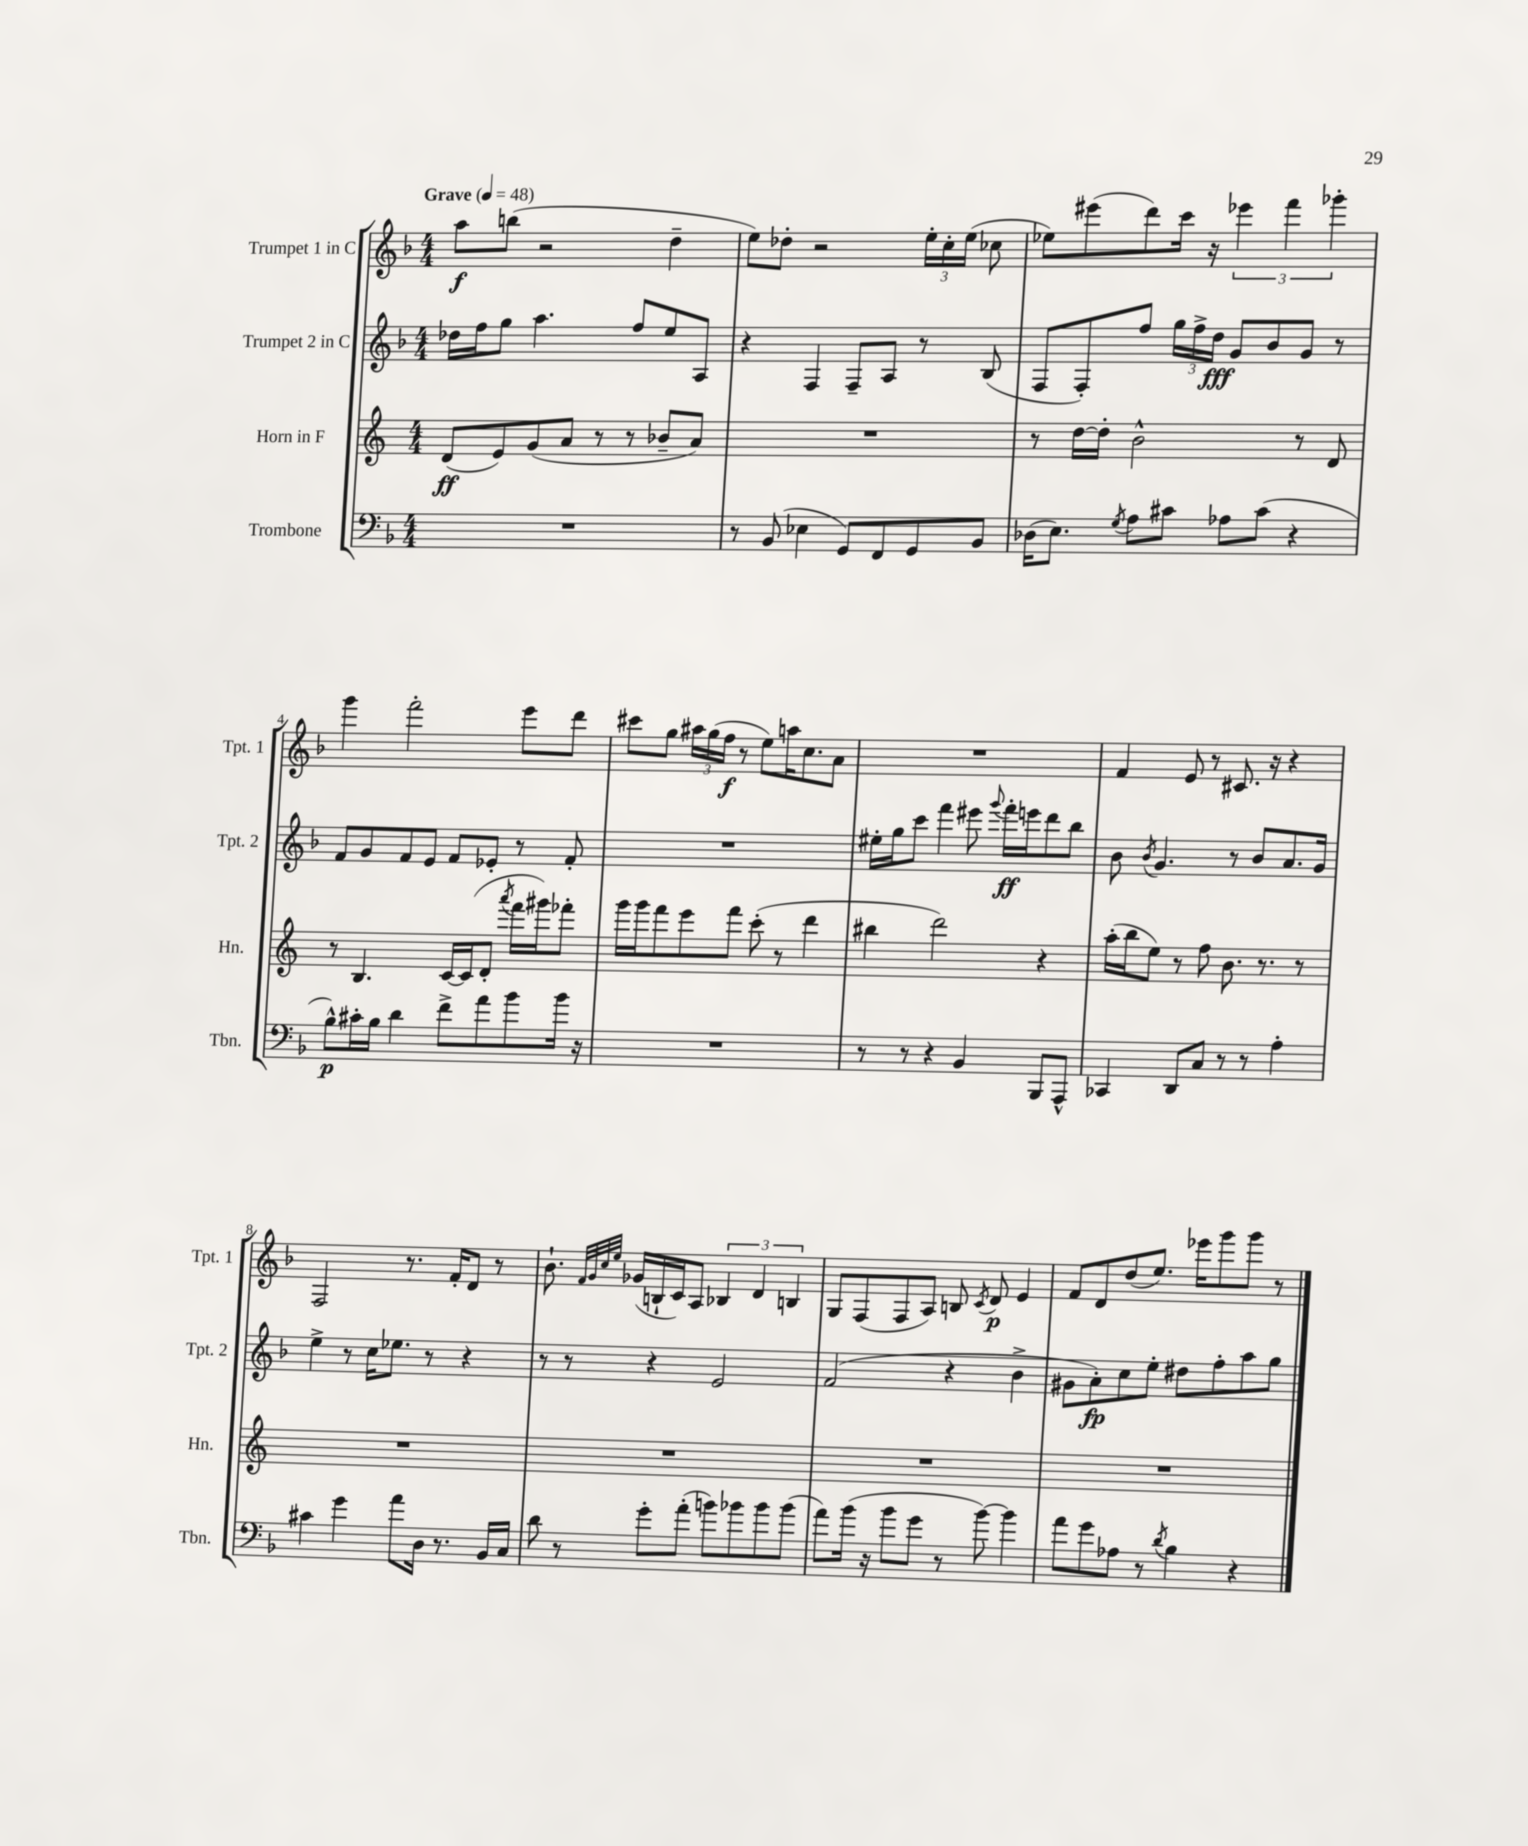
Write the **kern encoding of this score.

**kern	**dynam	**kern	**dynam	**kern	**dynam	**kern	**dynam
*part4	*part4	*part3	*part3	*part2	*part2	*part1	*part1
*staff4	*staff4	*staff3	*staff3	*staff2	*staff2	*staff1	*staff1
*I"Trombone	*	*I"Horn in F	*	*I"Trumpet 2 in C	*	*I"Trumpet 1 in C	*
*I'Tbn.	*	*I'Hn.	*	*I'Tpt. 2	*	*I'Tpt. 1	*
*clefF4	*	*clefG2	*	*clefG2	*	*clefG2	*
*k[b-]	*	*k[]	*	*k[b-]	*	*k[b-]	*
*M4/4	*	*M4/4	*	*M4/4	*	*M4/4	*
*MM48	*	*MM48	*	*MM48	*	*MM48	*
=1	=1	=1	=1	=1	=1	=1	=1
!	!	!	!	!	!	!LO:TX:a:B:t=Grave	!
1r	.	(8d/L	ff	16dd-X\LL	.	8aa\L	f
.	.	.	.	16ff\J	.	.	.
.	.	8e/)	.	8gg\J	.	(8bbn\J	.
.	.	(8g/	.	4.aa\	.	2r	.
.	.	8a/J	.	.	.	.	.
.	.	8r	.	.	.	.	.
.	.	8r	.	8ff/L	.	.	.
.	.	8b-X~/L	.	8ee/	.	4dd~\	.
.	.	8a/J)	.	8A/J	.	.	.
=2	=2	=2	=2	=2	=2	=2	=2
8r	.	1r	.	4r	.	8ee\L)	.
(8BB-/	.	.	.	.	.	8dd-X'\J	.
4E-X\	.	.	.	4F/	.	2r	.
8GG/L)	.	.	.	8F~/L	.	.	.
8FF/	.	.	.	8A/J	.	.	.
8GG/	.	.	.	8r	.	24ee'\LL	.
.	.	.	.	.	.	24cc'\	.
.	.	.	.	.	.	(24ee\JJ	.
8BB-/J	.	.	.	(8B-/	.	8cc-X\	.
=3	=3	=3	=3	=3	=3	=3	=3
(16D-X\KL	.	8r	.	8F/L	.	8ee-X\L)	.
8.E\J)	.	.	.	.	.	.	.
.	.	[16dd\LL	.	8F'/)	.	(8eee#X\	.
.	.	16dd'\JJ]	.	.	.	.	.
8qG/	.	.	.	.	.	.	.
8A\L	.	2b^^\	.	8ff/J	.	8ddd\)	.
8c#X\J	.	.	.	24gg\LL	.	16ccc\Jk	.
.	.	.	.	24ff^\	.	.	.
.	.	.	.	.	.	16r	.
.	.	.	.	24dd\JJ	fff	.	.
8A-X\L	.	.	.	8g/L	.	6eee-X\	.
(8c#\J	.	.	.	8b-/	.	.	.
.	.	.	.	.	.	6fff\	.
4r	.	8r	.	8g/J	.	.	.
.	.	.	.	.	.	6ggg-X'\	.
.	.	8d/	.	8r	.	.	.
!!LO:LB:g=z
=4	=4	=4	=4	=4	=4	=4	=4
8B-^^\L)	p	8r	.	8f/L	.	4ggg\	.
16c#X'\L	.	4.B/	.	8g/	.	.	.
16B-\JJ	.	.	.	.	.	.	.
4d\	.	.	.	8f/	.	2fff'\	.
.	.	.	.	8e/J	.	.	.
8f^\L	.	[16c/LL	.	8f/L	.	.	.
.	.	(16c/J]	.	.	.	.	.
8a\	.	8d'/J	.	8e-X'/J	.	.	.
.	.	8qaaa/	.	.	.	.	.
8b-\	.	16fff\LL	.	8r	.	8eee\L	.
.	.	16ggg#X\J)	.	.	.	.	.
16b-\Jk	.	8fff-X'\J	.	8f'/	.	8ddd\J	.
16r	.	.	.	.	.	.	.
=5	=5	=5	=5	=5	=5	=5	=5
1r	.	16ggg\LL	.	1r	.	8ccc#X\L	.
.	.	16ggg\J	.	.	.	.	.
.	.	8fff\	.	.	.	8gg\J	.
.	.	8eee\	.	.	.	24aa#X\LL	.
.	.	.	.	.	.	(24gg\	.
.	.	.	.	.	.	24ff\JJ	f
.	.	8fff\J	.	.	.	8r	.
.	.	(8ccc'\	.	.	.	8ee\L)	.
.	.	8r	.	.	.	16aan\K	.
.	.	.	.	.	.	8.cc\	.
.	.	4ddd\	.	.	.	.	.
.	.	.	.	.	.	8a\J	.
=6	=6	=6	=6	=6	=6	=6	=6
8r	.	4bb#X\	.	16ee#X'\LL	.	1r	.
.	.	.	.	16gg\J	.	.	.
8r	.	.	.	8ccc\J	.	.	.
4r	.	2ddd\)	.	4fff\	.	.	.
4BB-/	.	.	.	8eee#X\	.	.	.
.	.	.	.	8qqggg/	.	.	.
.	.	.	.	16fff'\LL	ff	.	.
.	.	.	.	16eeen\J	.	.	.
8BBB-/L	.	4r	.	8ddd\	.	.	.
8AAA^^/J	.	.	.	8bb-\J	.	.	.
=7	=7	=7	=7	=7	=7	=7	=7
4CC-X/	.	(16aa'\LL	.	8b-\	.	4f/	.
.	.	16bb\J	.	.	.	.	.
.	.	.	.	8qb-/	.	.	.
.	.	8ee\J)	.	4.g/	.	.	.
8DD/L	.	8r	.	.	.	8e/	.
8C/J	.	8ff\	.	.	.	8r	.
8r	.	8.b\	.	8r	.	8.c#X/	.
8r	.	.	.	8b-/L	.	.	.
.	.	8.r	.	.	.	16r	.
4A'\	.	.	.	8.a/	.	4r	.
.	.	8r	.	.	.	.	.
.	.	.	.	16g/Jk	.	.	.
!!LO:LB:g=z
=8	=8	=8	=8	=8	=8	=8	=8
4c#X\	.	1r	.	4ee^\	.	2F/	.
4g\	.	.	.	8r	.	.	.
.	.	.	.	16cc\KL	.	.	.
.	.	.	.	8.ee-X\J	.	.	.
8a\L	.	.	.	.	.	8.r	.
16D\Jk	.	.	.	8r	.	.	.
8.r	.	.	.	.	.	16f'/KL	.
.	.	.	.	4r	.	8d/J	.
16BB-/LL	.	.	.	.	.	8r	.
16C/JJ	.	.	.	.	.	.	.
=9	=9	=9	=9	=9	=9	=9	=9
8d\	.	1r	.	8r	.	8.b-`\	.
8r	.	.	.	8r	.	.	.
.	.	.	.	.	.	32qqf/LLL	.
.	.	.	.	.	.	32qqg/	.
.	.	.	.	.	.	32qqcc/	.
.	.	.	.	.	.	32qqee/JJJ	.
.	.	.	.	.	.	(16g-X/LL	.
8g'\L	.	.	.	4r	.	16Bn`/	.
.	.	.	.	.	.	16c/J)	.
(8a'\J	.	.	.	.	.	8A/J	.
8bn\L)	.	.	.	2e/	.	6B-X/	.
8b-X\	.	.	.	.	.	.	.
.	.	.	.	.	.	6d/	.
8b-\	.	.	.	.	.	.	.
.	.	.	.	.	.	6Bn/	.
(8b-\J	.	.	.	.	.	.	.
=10	=10	=10	=10	=10	=10	=10	=10
8a\L)	.	1r	.	(2f/	.	8G/L	.
(16b-\Jk	.	.	.	.	.	(8F/	.
16r	.	.	.	.	.	.	.
8b-\L	.	.	.	.	.	8F/	.
8g\J	.	.	.	.	.	8A/J)	.
8r	.	.	.	4r	.	8Bn/	.
.	.	.	.	.	.	8qc/	.
[8b-\)	.	.	.	.	.	8d/	p
4b-\]	.	.	.	4b-^\	.	4e/	.
=11	=11	=11	=11	=11	=11	=11	=11
8a\L	.	1r	.	8g#X\L	.	8f/L	.
8g\	.	.	.	8a'\)	fp	8d/	.
8A-X\J	.	.	.	8cc\	.	(8dd/	.
8r	.	.	.	8ee'\J	.	8.ee/J)	.
8qd/	.	.	.	.	.	.	.
4B-\	.	.	.	8dd#X\L	.	.	.
.	.	.	.	.	.	16eee-X\KL	.
.	.	.	.	8ff'\	.	8ggg\	.
4r	.	.	.	8aa\	.	8ggg\J	.
.	.	.	.	8gg\J	.	8r	.
==	==	==	==	==	==	==	==
*-	*-	*-	*-	*-	*-	*-	*-
